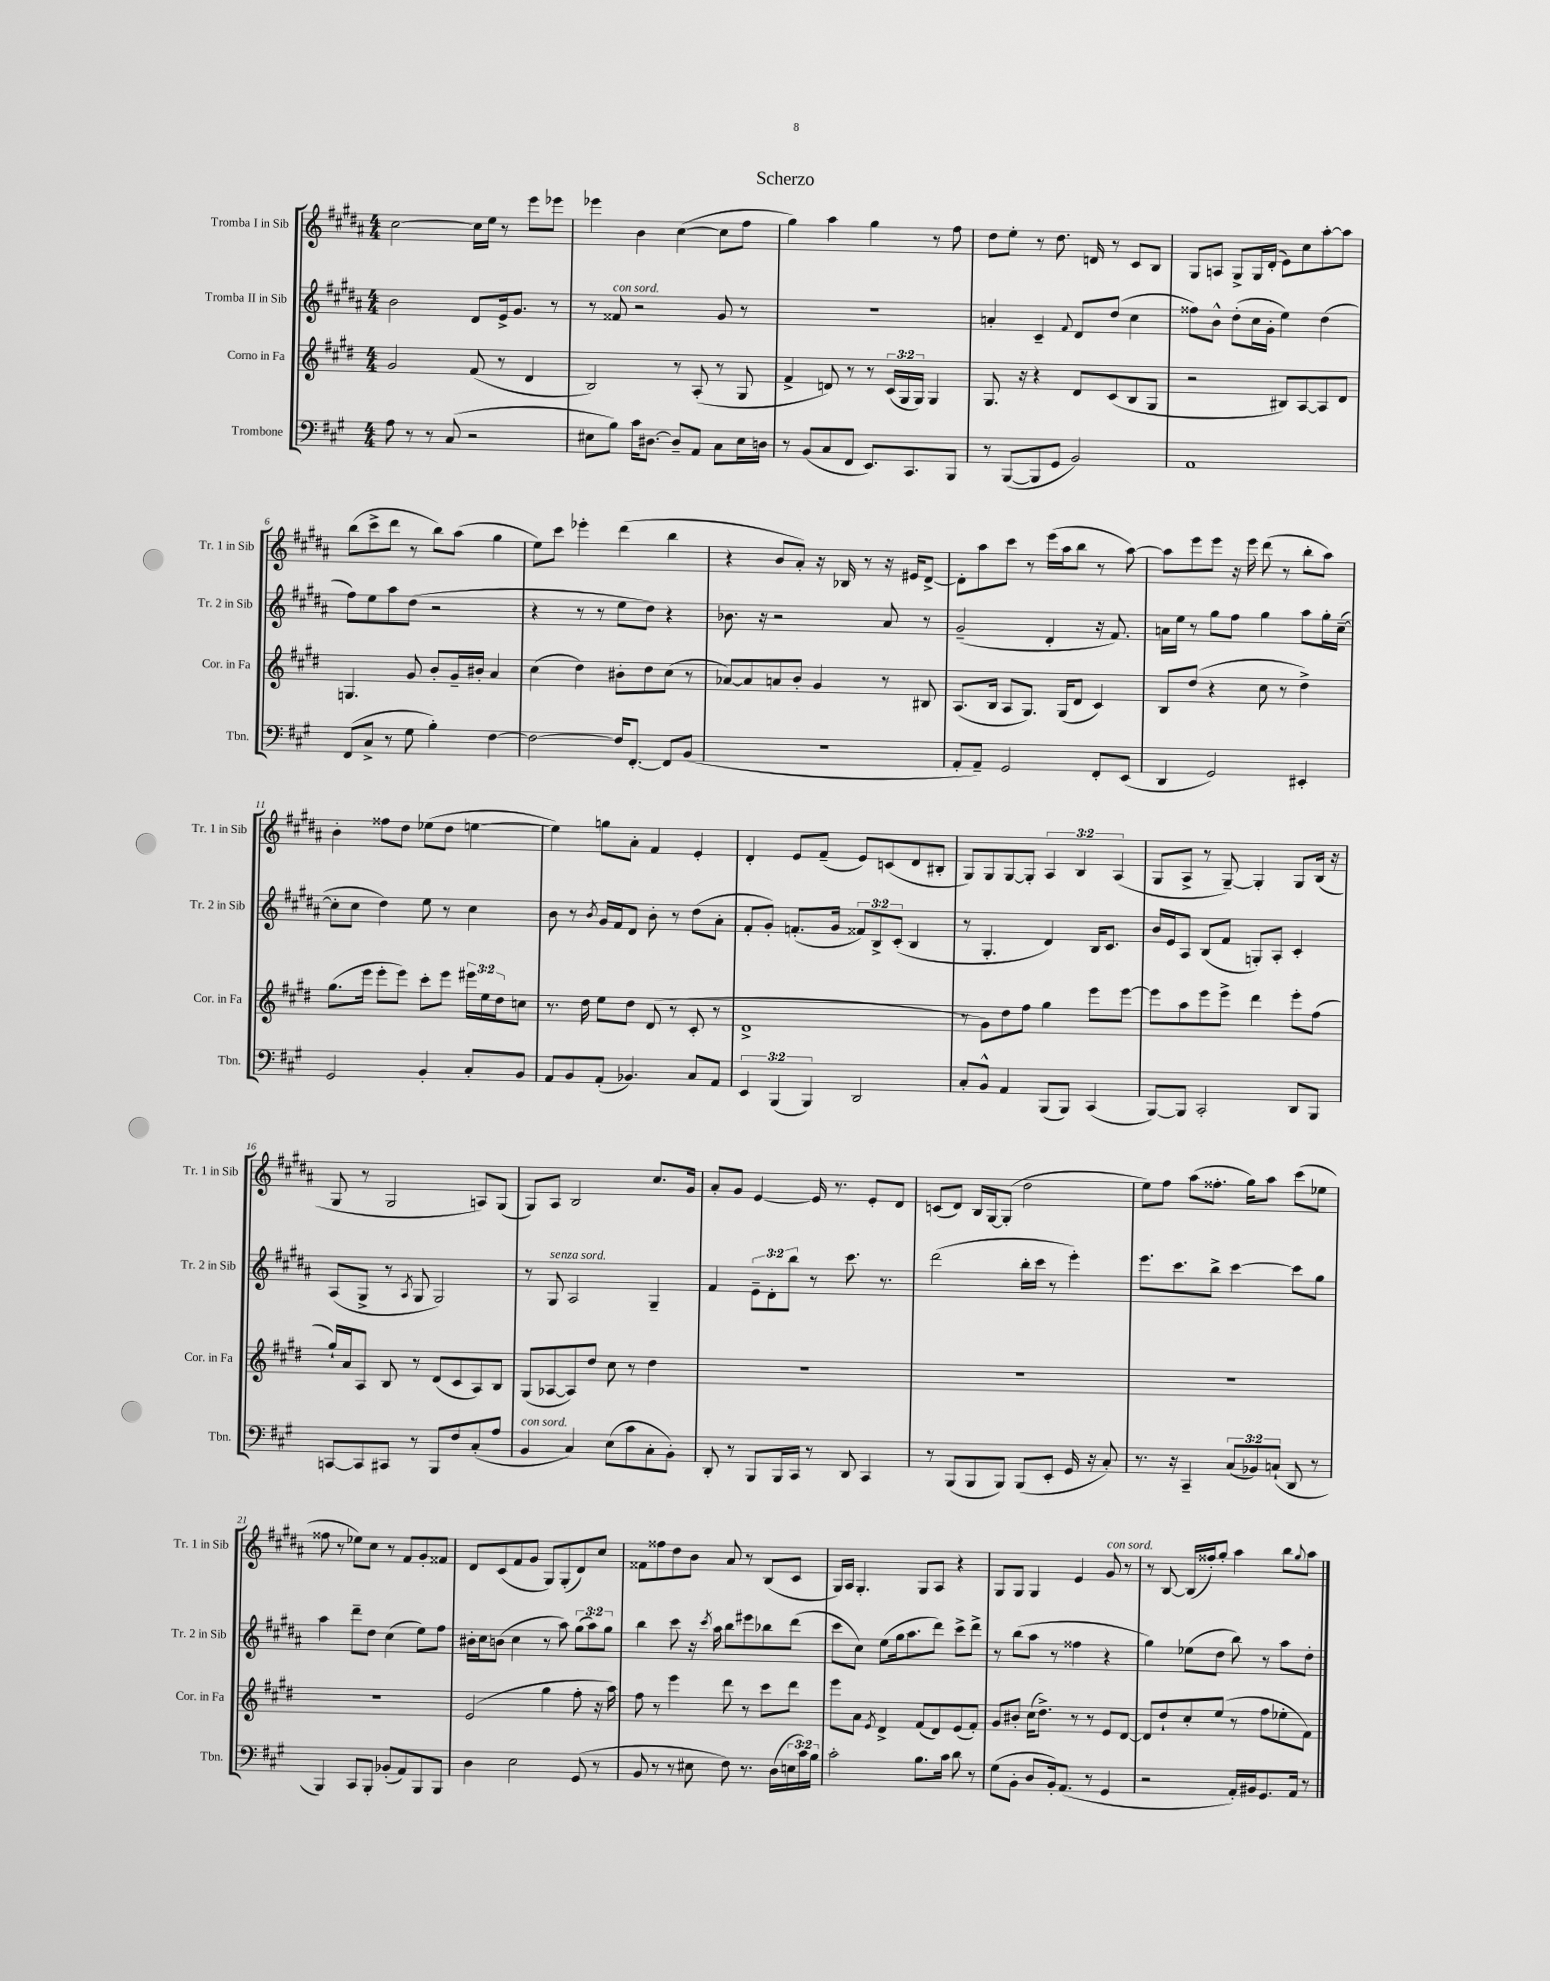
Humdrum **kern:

**kern	**kern	**kern	**kern
*staff4	*staff3	*staff2	*staff1
*clefF4	*clefG2	*clefG2	*clefG2
*k[f#c#g#]	*k[f#c#g#d#]	*k[f#c#g#d#a#]	*k[f#c#g#d#a#]
*M4/4	*M4/4	*M4/4	*M4/4
8A\	2g#/	2b\	[2cc#\
8r	.	.	.
8r	.	.	.
(8C#/	.	.	.
2r	(8f#/	8d#/L	16cc#\]LL
.	.	.	16ee\JJ
.	8r	16e^/k	8r
.	.	8.g#/J	.
.	4d#/	.	8eee\L
.	.	8r	8eee-\J
=	=	=	=
8E#\L	2B/)	8r	4eee-\
8B\J)	.	8f##/	.
16c#\LK	.	2r	4b\
[8.D#\J	.	.	.
8D#~/]L	8r	.	([4cc#\
8AA/J	(8A'/	.	.
8C#\L	8r	8g#/	8cc#\]L
16E#\L	8G#/	8r	8ff#\J
16D\JJ	.	.	.
=	=	=	=
8r	4f#^/	1r	4gg#\)
(8BB/L	.	.	.
8C#/	8d/)	.	4aa#\
8FF#/J	8r	.	.
8.EE/L)	8r	.	4gg#\
.	(24c#/LL	.	.
.	24G#/	.	.
8.CC#/	.	.	.
.	24G#/JJ)	.	.
.	4G#/	.	8r
8BBB/J	.	.	8ff#\
=	=	=	=
8r	8.G#/	4a'/	8dd#\L
([8BBB/L	.	.	8ee'\J
.	16r	.	.
8BBB/]	4r	4c#~/	8r
8GG#/J	.	.	8.dd#\
.	.	8qqf#/	.
2BB/)	8d#/L	8d#/L	.
.	.	.	16d/
.	(8c#/	(8dd#/J	8r
.	8B/	4cc#\	8c#/L
.	8G#/J	.	8B/J
=	=	=	=
1AA	2r	8ff##\L)	8G#/L
.	.	8b^^\J	8A/J
.	.	(8dd#'\L	8G#^/L
.	.	16cc#\L	16G#/L
.	.	16g#'\JJ	(16d#'/JJ
.	8B#/L)	4ee\)	8e\L)
.	[8A/	.	8cc#\
.	8A/]	(4dd#\	[8aa#'\
.	8d#/J	.	8aa#\]J
=	=	=	=
(8FF#/L	4.G/	8ff#\L)	(8bb\L
8C#^/J	.	8ee\	8ccc#^\
8r	.	8aa#\	8ddd#\J
8G#\	8g#/	(8dd#\J	8r
4B'\)	8b'/L	2r	8bb\L)
.	16g#~/L	.	(8aa#\J
.	16b#'/JJ	.	.
[4F#\	4a/	.	4gg#\
=	=	=	=
2F#\_	(4cc#\	4r	8ee\L)
.	.	.	8ccc#\J
.	4dd#\)	8r	4eee-'\
.	.	8r	.
16F#/]LK	8b#'\L	8ee\L	(4ddd#\
[8.FF#'/J	.	.	.
.	8dd#\	8dd#\J)	.
8FF#/]L	(8cc#\J	4r	4bb\
(8BB/J	8r	.	.
=	=	=	=
1r	[8a-/L)	8.b-\	4r
.	8a-/]	.	.
.	.	16r	.
.	8a/	2r	8b/L
.	8b'/J	.	8a#'/J)
.	4g#/	.	16r
.	.	.	16B-/
.	.	.	8r
.	8r	8a#/	16r
.	.	.	16e#/LK
.	8B#/	8r	[8d#^/J
=	=	=	=
8AA'/L	(8.A/L	(2g#~/	8d#'\]L
8AA~/J)	.	.	8aa#\
.	16B/Jk	.	.
2GG#/	8A/L	.	8ccc#\J
.	8.G#/J)	.	8r
.	.	4d#'/	(16eee\LL
.	(16G#/LK	.	16aa#\J
.	8d#/J	.	8bb\J
8FF#'/L	4c#/)	16r	8r
.	.	8.f#/)	.
(8EE/J	.	.	[8aa#\)
=	=	=	=
4DD/	8B/L	16a\LL	8aa#\]L
.	.	16ee\JJ	.
.	(8dd#/J	8r	8eee\
2GG#/)	4r	8gg#\L	8eee\J
.	.	8ff#\J	16r
.	.	.	16eee\
.	8cc#\	4gg#\	(8ddd#\
.	8r	.	8r
4EE#'/	4dd#^\)	8aa#\L	8bb'\L
.	.	16gg#'\L	8aa#\J)
.	.	([16cc#~\JJ	.
=	=	=	=
2GG#/	(8.gg#\L	8cc#'\]L	4b'\
.	.	8cc#\J	.
.	16eee\Jk	.	.
.	8eee'\L	4dd#\)	8ff##\L
.	8eee\J)	.	8dd#\J
4BB'/	8ccc#'\L	8ee\	(8ee-\L
.	8eee\J	8r	8dd#\J
8C#'/L	24eee#\LL	4cc#\	[4ee\
.	24ee\	.	.
.	24dd#\J	.	.
8BB/J	8cc\J	.	.
=	=	=	=
8AA/L	8.r	8b\	4ee\])
8BB/	.	8r	.
.	16dd#\	.	.
.	.	8qb/	.
(8AA'/J	8ee\L	16g#/LL	8gg\L
.	.	16f#/J	.
4.BB-/)	8dd#\J	8d#/J	8a#'\J
.	(8d#/	8b'\	4f#/
.	8r	8r	.
8C#/L	8c#'/	(8dd#\L	4e'/
8AA/J	8r	8a#'\J	.
=	=	=	=
6EE/	1d#^	8f#'/L	4d#'/
.	.	8g#'/J)	.
(6BBB/	.	.	.
.	.	(8.f'/L	8e/L
6BBB/)	.	.	.
.	.	.	(8f#~/J
.	.	16g#/Jk	.
2DD/	.	12f##/L)	8e/L)
.	.	12B^/	.
.	.	.	(8c/
.	.	(12c#'/J	.
.	.	4B/	8d#/
.	.	.	8B#'/J
=	=	=	=
8C#'/L	8r	8r	8G#/L)
8BB^^/J	8g#\L)	4.G#'/	8G#/
4AA/	8dd#\	.	[8G#/
.	8ff#\J	.	8G#'/]J
(8BBB/L	4gg#\	4d#/)	6A#/
8BBB/J)	.	.	.
.	.	.	6B/
(4CC#/	8eee\L	16B/LK	.
.	.	8.c#/J	.
.	.	.	(6A#/
.	[8eee\J	.	.
=	=	=	=
[8BBB/L)	8eee\]L	16b/LL	8G#/L
.	.	16e/J	.
8BBB/]J	8aa\	8A#/J	8A#^/J
2CC#'/	8eee\	(8B/L	8r
.	8eee^\J	8f#/J	[8G#~/)
.	4ddd#\	8G'/L)	4G#'/]
.	.	8A#'/J	.
8DD/L	8eee'\L	4c#'/	8G#/L
8BBB/J	(8ff#\J	.	(16B/Jk
.	.	.	16r
=	=	=	=
[8CC/L	16gg#`/LL)	(8A#/L	8G#/
.	16a/J	.	.
8CC/]	8A/J	8G#^/J	8r
8CC#/J	8B/	8r	2G#/
.	.	8qA#/	.
8r	8r	8G#/	.
8BBB/L	(8d#/L	2G#/)	.
8F#/	8c#/	.	.
(8C#'/	8A/)	.	8A/L)
8A/J	8B/J	.	(8G#/J
=	=	=	=
4BB/	(8G#/L	8r	8G#/L)
.	[8A-/	8G#/	8A#/J
4C#/)	8A-/])	2A#/	2B/
.	8dd#/J	.	.
(8E\L	8cc#\	.	.
8c#\	8r	.	.
8C#'\	4dd#\	4G#~/	8.cc#/L
8BB'\J)	.	.	.
.	.	.	16g#/Jk
=	=	=	=
8DD'/	1r	4f#/	8a#'/L
8r	.	.	8g#/J
8BBB/L	.	12e~\L	[4e/
.	.	12d#'\	.
16BBB/L	.	.	.
.	.	12bb\J	.
16CC#/JJ	.	.	.
8r	.	8r	16e/]
.	.	.	8.r
8DD/	.	8.ccc#\	.
4CC#/	.	.	8e'/L
.	.	8.r	.
.	.	.	8d#/J
=	=	=	=
8r	1r	(2ddd#\	(8c/L
(8BBB/L	.	.	8d#/J)
8BBB/	.	.	16B/LL
.	.	.	[16G#/J
8BBB/J)	.	.	(8G#'/]J
(8BBB/L	.	16bb'\LL	2dd#\
.	.	16ccc#\JJ	.
8EE'/J	.	8r	.
16GG#/	.	4eee'\)	.
16r	.	.	.
8C#'/)	.	.	.
=	=	=	=
8.r	1r	8.eee\L	8ee\L)
.	.	.	8ff#\J
16r	.	8.ccc#\	.
4CC#~/	.	.	(8aa#\L
.	.	8bb^\J	8.ff##'\J
(12C#/L	.	[4ccc#\	.
.	.	.	16gg#\LK)
12BB-/)	.	.	.
.	.	.	8aa#\J
(12C`/J	.	.	.
8DD/	.	8ccc#\]L	(8ccc#\L
8r	.	8gg#\J	8ee-\J
=	=	=	=
4BBB/)	1r	4aa#\	8ff##\
.	.	.	8r
8CC#/L	.	8ddd#~\L	8ee-\L)
8BBB'/J	.	8dd#\J	8cc#\J
(8BB-'/L	.	(4cc#\	8r
8AA/)	.	.	8f#/L
8BBB/	.	8ee\L)	8g#'/
8BBB/J	.	8ff#\J	8f##/J
=	=	=	=
4D\	(2e/	16b#'\LL	8d#/L
.	.	16cc#\J	.
.	.	(8b\J	(8c#/
2E\	.	4cc#\	8f#/
.	.	.	8g#/J
.	4gg#\	8r	8G#/L)
.	.	8aa#\)	(8G#'/
(8GG#/	8ff#'\	(12gg#\L	8d#/)
.	.	12aa#\)	.
8r	16r	.	8cc#/J
.	.	12gg#\J	.
.	16aa\)	.	.
=	=	=	=
8BB/	8ff#\	4bb\	8f##\L
8r	8r	.	8ff##\
8r	4eee\	8ccc#\	8dd#\
8E#\	.	16r	8b\J
.	.	8qccc#/	.
.	.	16aa#\	.
8F#\)	8ddd#\	8bb\L	8a#/
8.r	8r	8eee#\	8r
.	8ccc#\L	8bb-\	(8B/L
(16D\LL	.	.	.
24E\	8ddd#\J	(8ddd#\J	8c#/J
24c#\)	.	.	.
24B\JJ	.	.	.
=	=	=	=
2c#'\	8eee\L	8ccc#\L	16G#/LL)
.	.	.	16A#/JJ
.	8a\J	8cc#\J)	4.G#'/
.	8qe/	.	.
.	4d#^/	(8ee\L	.
.	.	16gg#\k	.
.	.	8.aa#\	.
8.B\L	(8f#/L	.	8G#/L
.	8d#/)	8ddd#\J)	8A#/J
16c#\Jk	.	.	.
8d\	(8e/	8ccc#^\L	4r
8r	8f#'/J)	8ddd#^\J	.
=	=	=	=
(8G#\L	8g#/L	8r	8G#/L
8BB'\J	8b#'/J	(8bb\L	8G#/J
8D/L	(16cc#\LK	8aa#\J	4G#/
.	8.dd#^\J)	.	.
16BB'/k)	.	8r	.
(8.AA/J	.	.	.
.	8r	4ff##\	4e/
8r	8r	.	.
4GG#/	8e/L	4r	8g#/
.	[8d#/J	.	8r
=	=	=	=
2r	8d#/]L	4gg#\)	8r
.	8dd#`/	.	[8B/
.	8cc#'/	(8ee-\L	(16B/]LL
.	.	.	16ff##'/J)
.	(8ee/J	8dd#\J	8gg#'/J
16AA'/LL)	8r	8bb\)	4aa#\
16BB#/J	.	.	.
8.GG#/	8ff#\L	8r	.
.	8ee-'\	8aa#\L	8bb\L
16AA/Jk	.	.	.
.	.	.	8qqgg#/
8r	8f#\J)	8dd#'\J	8aa#\J
==	==	==	==
*-	*-	*-	*-
